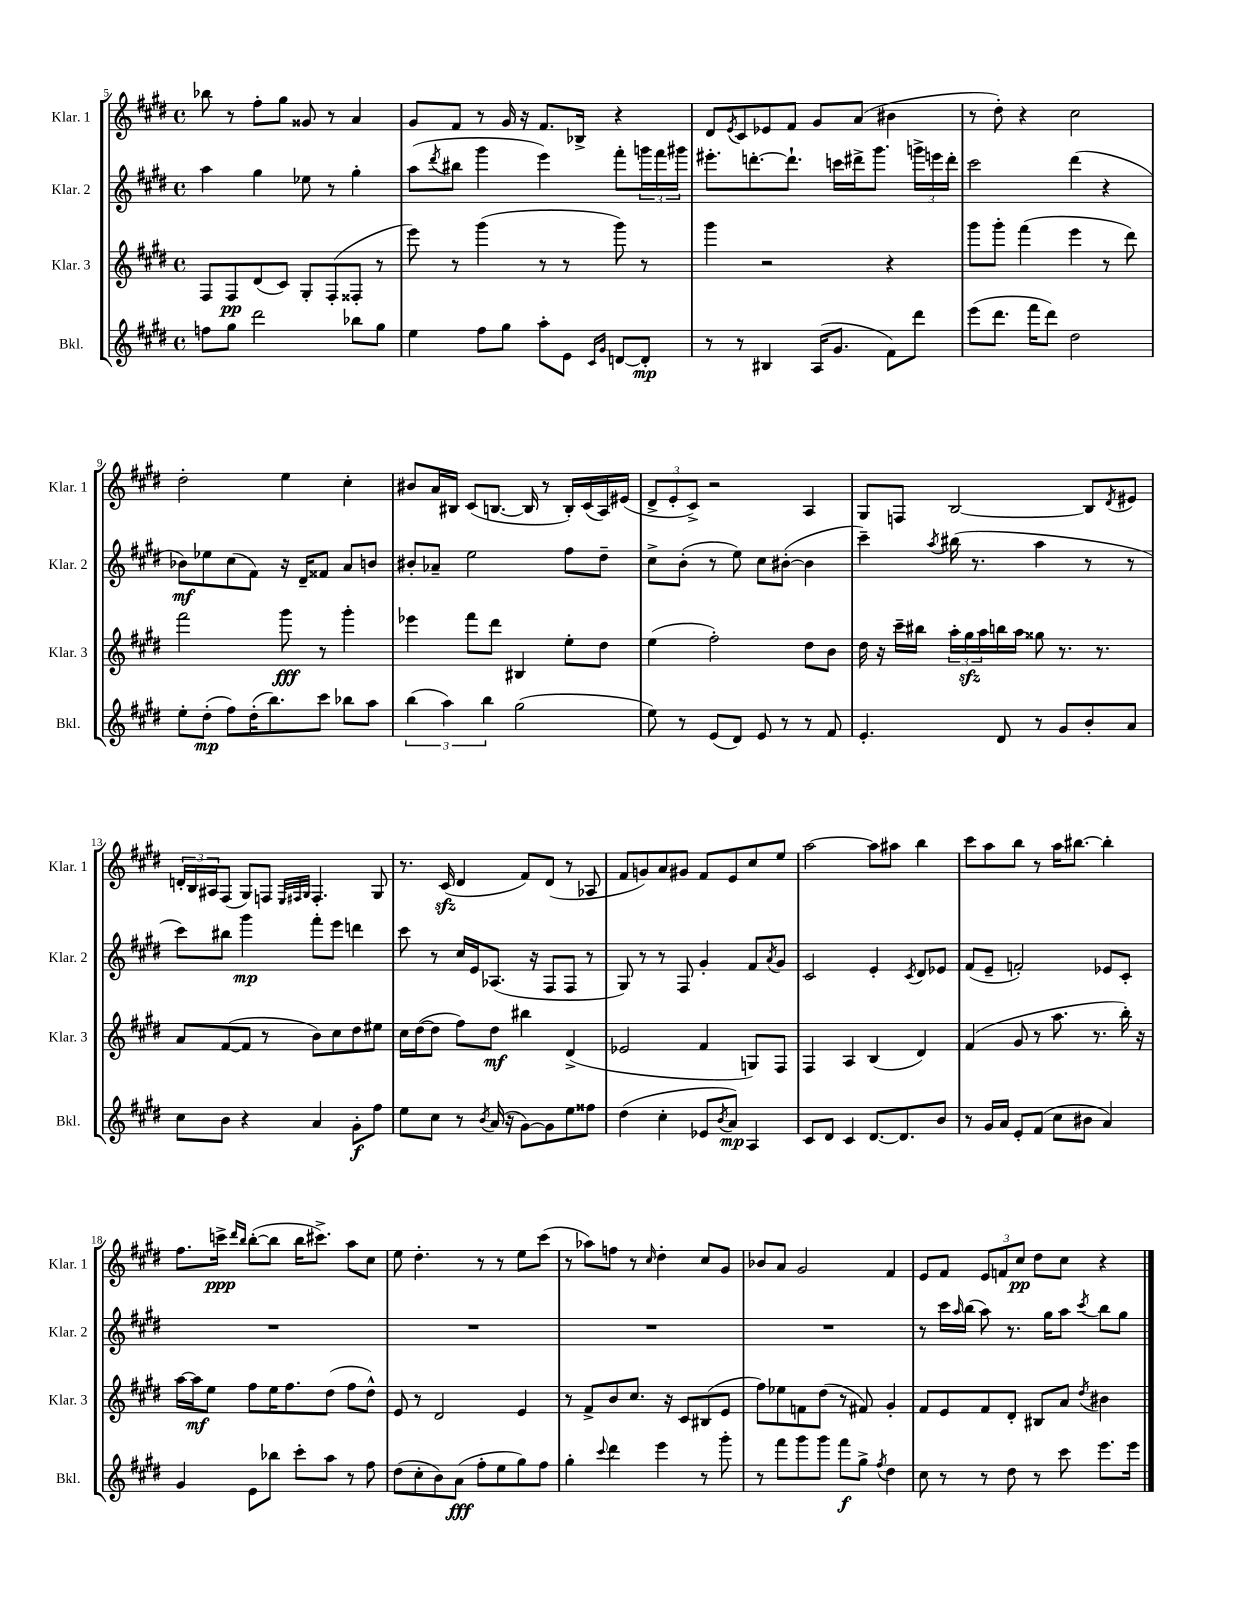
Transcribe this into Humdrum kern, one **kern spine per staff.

**kern	**kern	**kern	**kern
*staff4	*staff3	*staff2	*staff1
*clefG2	*clefG2	*clefG2	*clefG2
*k[f#c#g#d#]	*k[f#c#g#d#]	*k[f#c#g#d#]	*k[f#c#g#d#]
*M4/4	*M4/4	*M4/4	*M4/4
*met(c)	*met(c)	*met(c)	*met(c)
8ff	8F#	4aa	8bb-
8gg#	8F#	.	8r
2ddd#	(8d#	4gg#	8ff#'
.	8c#)	.	8gg#
.	8G#'	8ee-	8g##
.	(8F#'	8r	8r
8bb-	8F##'	4gg#'	4a
8gg#	8r	.	.
=	=	=	=
4ee	8eee)	(8aa	8g#
.	.	8qddd#	.
.	8r	8bb#	8f#
8ff#	(4ggg#	4ggg#	8r
8gg#	.	.	16g#
.	.	.	16r
8aa'	8r	4eee)	8.f#
8e	8r	.	.
.	.	.	16B-^
16qqc#	.	.	.
16qqg#	.	.	.
[8d	8ggg#)	8fff#'	4r
8d']	8r	24ggg	.
.	.	24fff#	.
.	.	24ggg#	.
=	=	=	=
8r	4ggg#	8.eee#'	8d#
.	.	.	8qe
8r	.	.	8c#
.	.	[8.ddd'	.
4B#	2r	.	8e-
.	.	8.ddd`]	8f#
(16A	.	.	8g#
8.g#	.	16ccc	.
.	.	16ddd#^	(8a
.	.	8.ggg#	.
8f#)	4r	.	4b#
8ddd#	.	24ggg^	.
.	.	24eee	.
.	.	24ddd#'	.
=	=	=	=
(8eee	8ggg#	2ccc#	8r
8.ddd#	8ggg#'	.	8dd#')
.	(4fff#	.	4r
16fff#	.	.	.
8ddd#)	.	.	.
2dd#	4eee	(4ddd#	2cc#
.	8r	4r	.
.	8ddd#)	.	.
=	=	=	=
8ee'	2fff#	8b-)	2dd#'
(8dd#'	.	8ee-	.
8ff#)	.	(8cc#	.
(16dd#'	.	8f#)	.
8.bb)	.	.	.
.	8ggg#	16r	4ee
.	.	16d#~	.
8ccc#	8r	8f##	.
8bb-	4ggg#'	8a	4cc#'
8aa	.	8b	.
=	=	=	=
(6bb	4eee-	8b#'	8b#
.	.	8a-~	16a
6aa)	.	.	.
.	.	.	16B#
.	8fff#	2ee	(8c#
6bb	.	.	.
.	8ddd#	.	[8.B
(2gg#	4B#	.	.
.	.	.	16B]
.	.	.	8r
.	8ee'	8ff#	16B')
.	.	.	(16c#
.	8dd#	8dd#~	16A)
.	.	.	(16e#
=	=	=	=
8ee)	(4ee	8cc#^	12d#^
.	.	.	12e'
8r	.	(8b'	.
.	.	.	12c#^)
(8e	2ff#')	8r	2r
8d#)	.	8ee)	.
8e	.	8cc#	.
8r	.	([8b#'	.
8r	8dd#	4b#]	4A
8f#	8b	.	.
=	=	=	=
4.e'	16dd#	4ccc#~)	8G#
.	16r	.	.
.	16ccc#~	.	8F
.	16bb#	.	.
.	.	8qaa	.
.	24aa'	(16bb#	[2B
.	24gg#	.	.
.	.	8.r	.
.	24aa	.	.
8d#	16bb	.	.
.	16aa	.	.
8r	8gg##	4aa	.
8g#	8.r	.	.
8b'	.	8r	8B]
.	8.r	.	.
.	.	.	8qd#
8a	.	8r	8e#
=	=	=	=
8cc#	8a	8ccc#)	24d'
.	.	.	24B
.	.	.	24A#
8b	([8f#	8bb#	(8F#
4r	8f#]	4ggg#	8G#)
.	8r	.	8F
.	.	.	32qqE
.	.	.	32qqF#
.	.	.	32qqG#
4a	8b)	8fff#'	4.F#'
.	8cc#	8eee	.
8g#'	8dd#	4ddd	.
8ff#	8ee#	.	8G#
=	=	=	=
8ee	16cc#	8ccc#	8.r
.	([16dd#	.	.
8cc#	8dd#]	8r	.
.	.	.	(16c#
8r	8ff#)	16cc#	4d#
.	.	16e	.
8qb	.	.	.
(16a	8dd#	(8.A-	.
16r	.	.	.
[8g#)	4bb#	.	8f#)
.	.	16r	.
8g#]	.	8F#	(8d#
8ee	(4d#^	8F#	8r
8ff##	.	8r	8A-
=	=	=	=
(4dd#	2e-	8G#)	8f#
.	.	8r	8g)
4cc#'	.	8r	8a
.	.	8F#	8g#
8e-	4f#	4g#'	8f#
8qb	.	.	.
8a)	.	.	8e
4A	8G)	8f#	8cc#
.	.	8qa	.
.	8F#	8g#	8ee
=	=	=	=
8c#	4F#	2c#	[2aa
8d#	.	.	.
4c#	4A	.	.
[8.d#	(4B	4e'	8aa]
.	.	.	8aa#
8.d#]	.	.	.
.	.	8qc#	.
.	4d#)	8d#	4bb
8b	.	8e-	.
=	=	=	=
8r	(4f#	(8f#	8ccc#
16g#	.	8e~	8aa
16a	.	.	.
8e'	8g#	2f')	8bb
(8f#	8r	.	8r
8cc#	8.aa	.	16aa
.	.	.	[8.bb#
8b#	.	.	.
.	8.r	.	.
4a)	.	8e-	4bb#']
.	16bb')	8c#'	.
.	16r	.	.
=	=	=	=
4g#	[16aa	1r	8.ff#
.	16aa]	.	.
.	8ee	.	.
.	.	.	16ccc^
.	.	.	16qqddd#
.	.	.	16qqbb
8e	8ff#	.	([8bb'
8bb-	16ee	.	8bb]
.	8.ff#	.	.
8ccc#'	.	.	16bb
.	.	.	8.ccc#^)
8aa	(8dd#	.	.
8r	8ff#	.	8aa
8ff#	8dd#^^)	.	8cc#
=	=	=	=
(8dd#	8e	1r	8ee
8cc#'	8r	.	4.dd#'
8b)	2d#	.	.
(8a	.	.	.
8ff#'	.	.	8r
8ee	.	.	8r
8gg#)	4e	.	8ee
8ff#	.	.	(8ccc#
=	=	=	=
4gg#'	8r	1r	8r
.	8f#^	.	8aa-)
8qqccc#	.	.	.
4ddd#	8b	.	8ff
.	8.cc#	.	8r
.	.	.	16qqcc#
4eee	.	.	4dd#'
.	16r	.	.
.	8c#	.	.
8r	(8B#	.	8cc#
8ggg#'	8e	.	8g#
=	=	=	=
8r	8ff#)	1r	8b-
8fff#	8ee-	.	8a
8ggg#	8f	.	2g#
8ggg#	(8dd#	.	.
8fff#	8r	.	.
8gg#^	8f#)	.	.
8qff#	.	.	.
4dd#	4g#'	.	4f#
=	=	=	=
8cc#	8f#	8r	8e
8r	8e	16ccc#	8f#
.	.	16qqaa	.
.	.	(16bb	.
8r	8f#	8aa)	12e
.	.	.	12f
8dd#	8d#'	8.r	.
.	.	.	12cc#
8r	8B#	.	8dd#
.	.	16gg#	.
8ccc#	8a	8aa	8cc#
.	8qdd#	8qccc#	.
8.eee	4b#	8bb	4r
.	.	8gg#	.
16eee	.	.	.
==	==	==	==
*-	*-	*-	*-
